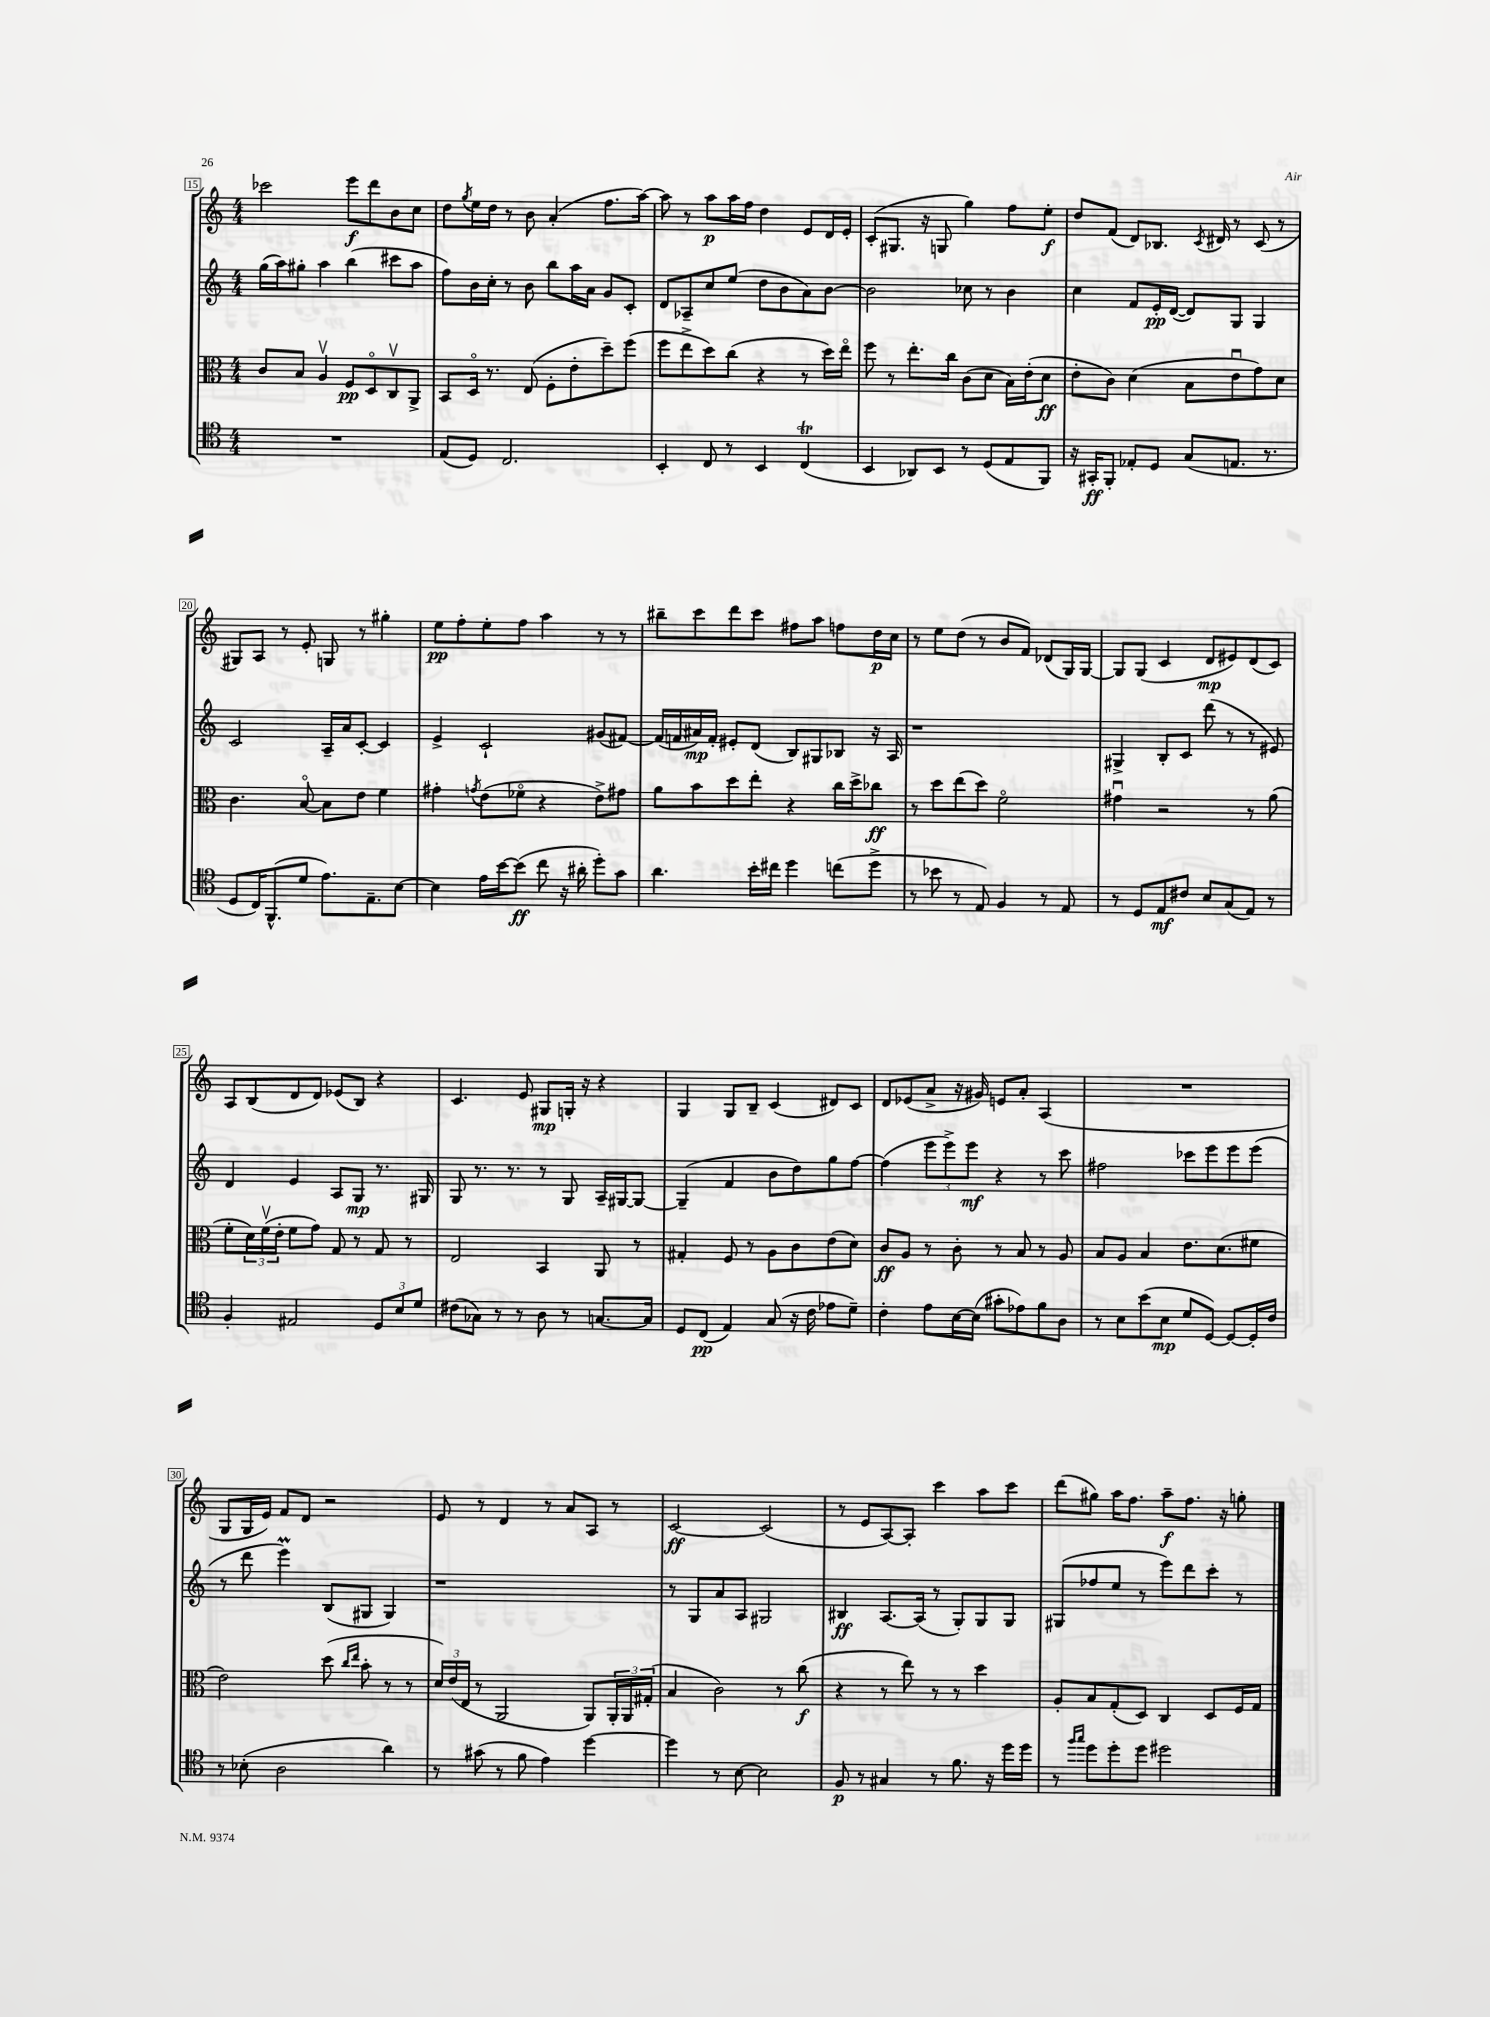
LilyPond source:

<<
\new StaffGroup <<
\new Staff = "s0" {
    \clef treble \key c \major \numericTimeSignature \time 4/4
    ces'''2 e'''8\f d'''8 b'8 c''8 |
    d''8 \acciaccatura { g''8 } e''16 d''16 r8 b'8 a'4-.( f''8. a''16~) |
    a''8 r8 a''8\p a''16 f''16 d''4 e'8 d'16 e'16-. |
    c'8-.( gis8. r16 g8 g''4) f''8 e''8-.\f |
    d''8 f'8( d'8) bes8. \acciaccatura { c'8 } dis'16 r8 c'8( r8 |
    gis8) a8 r8 e'8-. g8 r8 gis''4-. |
    e''8\pp f''8-. e''8-. f''8 a''4 r8 r8 |
    bis''8-- c'''8 d'''8 c'''8 fis''8 a''8 f''8 d''16\p c''16 |
    r8 e''8 d''8( r8 b'8 f'8) des'8( g16) g16~ |
    g8 g8( c'4 d'8\mp eis'8) d'8( c'8) |
    a8 b8( d'8 d'8) ees'8( b8) r4 |
    c'4. e'8 gis8\mp g16-. r16 r4 |
    g4 g8 b8-- c'4( dis'8) c'8 |
    d'8 ees'8( a'8-> r16 gis'16) e'8 a'8-. a4( |
    R1 |
    g8 g16 e'16) f'8 d'8 r2 |
    e'8 r8 d'4 r8 a'8 a8 r8 |
    c'2~\ff c'2( |
    r8 e'8 a8~) a8-. c'''4 a''8 c'''8 |
    d'''8( gis''8) a''16 f''8. a''8--\f f''8. r16 g''8-. \bar "|." |
}
\new Staff = "s1" {
    \clef treble \key c \major \numericTimeSignature \time 4/4
    g''16( a''16) gis''8-. a''4 b''4( cis'''8 a''8 |
    f''8) b'16 c''16-. r8 b'8 b''8 a''16 a'16 g'8 c'8-. |
    d'8 aes8-- c''8 e''8( d''8 b'8 a'8) b'8~ |
    b'2 ces''8 r8 b'4 |
    c''4 f'8 e'16-.\pp d'16~( d'8) g8 g4 |
    c'2 a16-- a'16 c'8~-. c'4 |
    e'4-> c'2-! gis'8( fis'8~) |
    fis'16( f'16 ais'16\mp) f'16-. eis'8-. d'8( b8) gis8 bes8 r16 a16 |
    r1 |
    gis4-> b8-. c'8 d'''8( r8 r8 eis'8) |
    d'4 e'4 a8 g8\mp r8. gis16 |
    g8 r8. r8. r8 g8 a16-- gis16~ gis8~ |
    gis4--( f'4 b'8 d''8) g''8 f''8~ |
    f''4( \tuplet 3/2 { e'''8 e'''8->) e'''8\mf } r4 r8 c'''8 |
    fis''2 ces'''8 e'''8 e'''8 e'''8( |
    r8 d'''8 e'''4\prall) b8( gis8 gis4) |
    r1 |
    r8 g8 a'8 a8 gis2 |
    bis4\ff a8.~ a16( r8 g8-.) g8 g8 |
    gis8( fes''8 e''8 r8 e'''8) d'''8 c'''8-. r8 \bar "|." |
}
\new Staff = "s2" {
    \clef alto \key c \major \numericTimeSignature \time 4/4
    c'8 b8 a4\upbow f8\pp d8\flageolet c8\upbow a,8-> |
    b,8 d16\flageolet r8. e8( f8-. e'8-. d''8--) f''8( |
    f''8 e''8-> d''8) c''8( r4 r8 d''16) e''16\flageolet |
    f''8 r8 e''8.-. c''16 c'8( d'8 b16) e'16-.( d'8\ff |
    e'8-. c'8) d'4( b8 e'8\downbow g'8) d'8 |
    c'4. b8~\flageolet b8 e'8 f'4 |
    gis'4-. \acciaccatura { g'8 } e'8( fes'8\flageolet r4 e'8->) gis'8 |
    a'8 b'8 d''8 e''8-. r4 c''16 d''16-> ces''8\ff |
    r8 d''8 e''8( d''8) f'2\flageolet |
    gis'4\downbow r2 r8 a'8( |
    f'8-. \tuplet 3/2 { d'16) f'16\upbow( e'16-. } f'8 g'8) g8 r8 g8 r8 |
    e2 b,4 a,8 r8 |
    gis4-. f8 r8 a8 c'8 e'8( d'8) |
    c'8\ff a8 r8 c'8-. r8 b8 r8 a8 |
    b8 a8 b4 e'8. d'8.( fis'8 |
    e'2) d''8( \grace { c''16 e''16 } b'8-. r8 r8 |
    \tuplet 3/2 { d'16) e'16( e16 } r8 a,2 a,8) \tuplet 3/2 { a,16-. a,16 gis16-.( } |
    b4 c'2) r8 c''8\f( |
    r4 r8 e''8) r8 r8 d''4 |
    a8-. b8 g8-.( d8) c4 d8 f16 g16 \bar "|." |
}
\new Staff = "s3" {
    \clef tenor \key c \major \numericTimeSignature \time 4/4
    R1 |
    e8( d8) c2. |
    b,4-. c8 r8 b,4 c4\trill( |
    b,4 aes,8) b,8 r8 d8( e8 f,8) |
    r16 gis,16-.\ff f,8-. ees8-. d8 g8( e8. r8. |
    d8 c16) f,8.-^( d'8 e'8.) e8.-- b8~ |
    b4 e'16 b'16~ b'8\ff( c''8 r16 ais'16-. d''8-.) g'8 |
    a'4. b'16-. cis''16 d''4 c''8( d''8-> |
    r8 bes'8 r8 e8) f4 r8 e8 |
    r8 d8 e8\mf cis'8 b8 g8( e8) r8 |
    f4-. eis2 \tuplet 3/2 { d8 b8 d'8 } |
    cis'8( ges8) r8 r8 a8 r8 g8.~ g16 |
    d8 c8\pp( e4) g8( r16 c'16 ees'8 d'8--) |
    c'4-. e'8 b16~ b16( gis'8-. ees'8) f'8 a8 |
    r8 b8 b'8( b8\mp d'8 d8~) d8~ d16-. c'16 |
    r8 bes8-.( a2 a'4) |
    r8 gis'8( r8 f'8 e'4) d''4~ |
    d''4 r8 b8~ b2 |
    f8\p r8 gis4 r8 f'8. r16 d''16 d''16 |
    r8 \grace { f''16 g''16 } d''8 d''8-. d''8 dis''2 \bar "|." |
}
>>
>>
\layout { \context { \Score currentBarNumber = #15 \override BarNumber.stencil = #(make-stencil-boxer 0.1 0.3 ly:text-interface::print) } }
